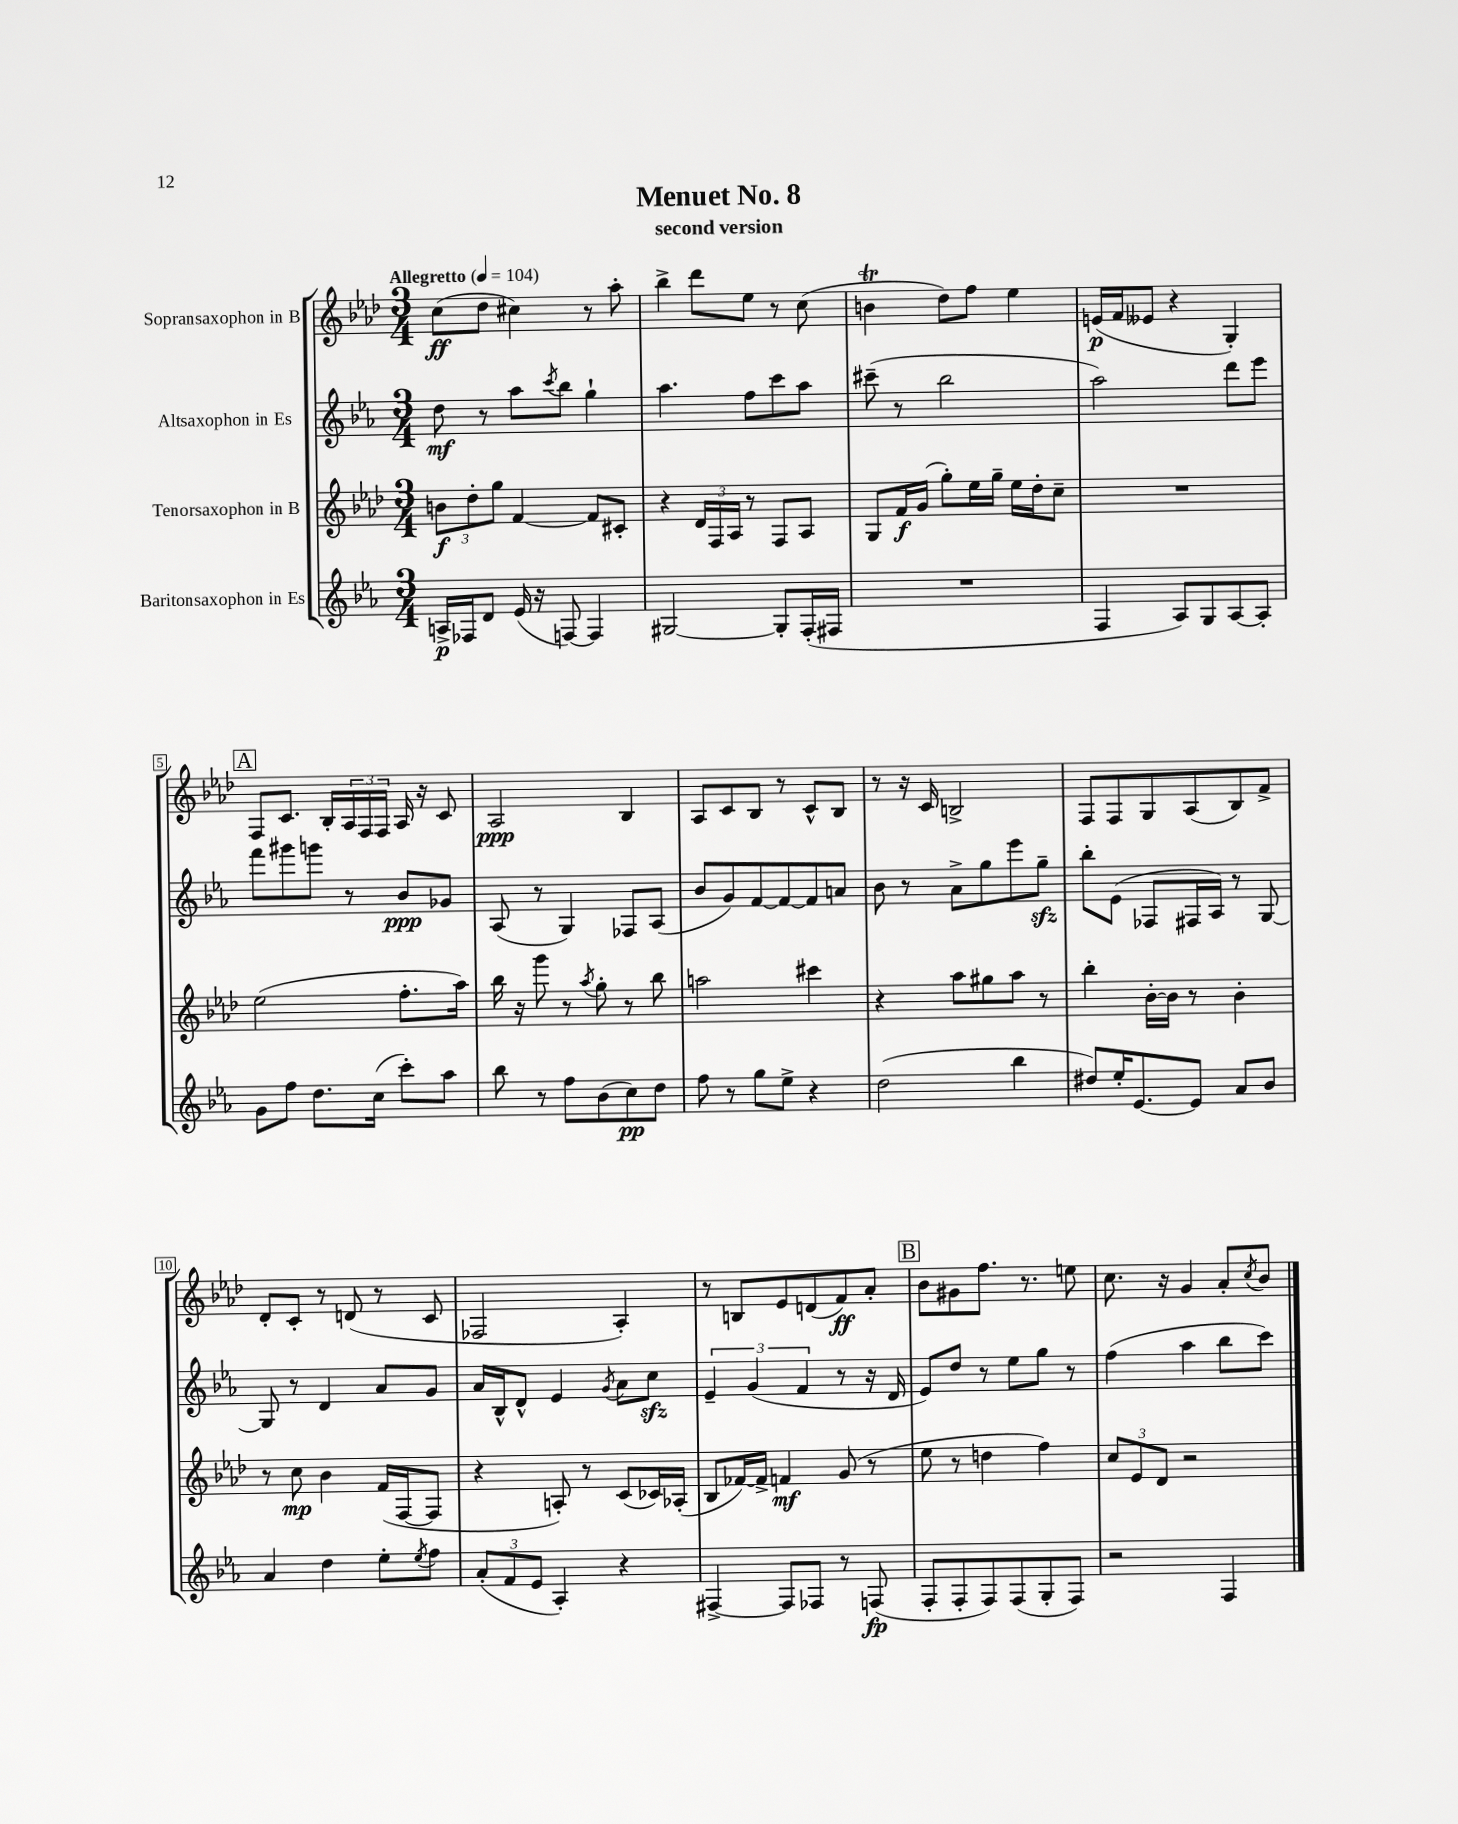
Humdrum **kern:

**kern	**dynam	**kern	**dynam	**kern	**dynam	**kern	**dynam
*part4	*part4	*part3	*part3	*part2	*part2	*part1	*part1
*staff4	*staff4	*staff3	*staff3	*staff2	*staff2	*staff1	*staff1
*I"Baritonsaxophon in Es	*	*I"Tenorsaxophon in B	*	*I"Altsaxophon in Es	*	*I"Sopransaxophon in B	*
*clefG2	*	*clefG2	*	*clefG2	*	*clefG2	*
*k[b-e-a-]	*	*k[b-e-a-d-]	*	*k[b-e-a-]	*	*k[b-e-a-d-]	*
*M3/4	*	*M3/4	*	*M3/4	*	*M3/4	*
*MM104	*	*MM104	*	*MM104	*	*MM104	*
=1	=1	=1	=1	=1	=1	=1	=1
!	!	!	!	!	!	!LO:TX:a:B:t=Allegretto	!
16An^/LL	p	12bn\L	f	8dd\	mf	(8cc\L	ff
16F-X/J	.	.	.	.	.	.	.
.	.	12dd-'\	.	.	.	.	.
8d/J	.	.	.	8r	.	8dd-\J	.
.	.	12gg\J	.	.	.	.	.
(16e-/	.	[4f/	.	8aa-\L	.	4cc#X\)	.
16r	.	.	.	.	.	.	.
.	.	.	.	8qccc/	.	.	.
[8Fn/)	.	.	.	8bb-\J	.	.	.
4F/]	.	8f/L]	.	4gg`\	.	8r	.
.	.	8c#X'/J	.	.	.	8aa-'\	.
=2	=2	=2	=2	=2	=2	=2	=2
[2G#X/	.	4r	.	4.aa-\	.	4bb-^\	.
.	.	24d-/LL	.	.	.	8ddd-\L	.
.	.	24F/	.	.	.	.	.
.	.	24A-/JJ	.	.	.	.	.
.	.	8r	.	8ff\L	.	8ee-\J	.
8G#'/L]	.	8F/L	.	8ccc\	.	8r	.
(16F'/L	.	8A-/J	.	8aa-\J	.	(8cc\	.
16F#X/JJ	.	.	.	.	.	.	.
=3	=3	=3	=3	=3	=3	=3	=3
2.r	.	8G/L	.	(8ccc#X~\	.	4bnt\	.
.	.	16f/L	f	8r	.	.	.
.	.	(16g/JJ	.	.	.	.	.
.	.	8gg'\L)	.	2bb-\	.	8dd-\L)	.
.	.	16ee-\L	.	.	.	8ff\J	.
.	.	16gg~\JJ	.	.	.	.	.
.	.	16ee-\LL	.	.	.	4ee-\	.
.	.	16dd-'\J	.	.	.	.	.
.	.	8cc~\J	.	.	.	.	.
=4	=4	=4	=4	=4	=4	=4	=4
4F/	.	2.r	.	2aa-\)	.	(16en/LL	p
.	.	.	.	.	.	16f/J	.
.	.	.	.	.	.	8e--X/J	.
8A-/L)	.	.	.	.	.	4r	.
8G/	.	.	.	.	.	.	.
[8A-/	.	.	.	8ddd\L	.	4G'/)	.
8A-'/J]	.	.	.	8eee-\J	.	.	.
!!LO:LB:g=z
!!LO:REH:place=s1:t=A
=5	=5	=5	=5	=5	=5	=5	=5
8g\L	.	(2ee-\	.	8fff\L	.	8F/L	.
8ff\J	.	.	.	8ggg#X\	.	8.c/J	.
8.dd\L	.	.	.	8gggn\J	.	.	.
.	.	.	.	.	.	16B-'/LL	.
.	.	.	.	8r	.	24A-/	.
.	.	.	.	.	.	24F/	.
(16cc\Jk	.	.	.	.	.	.	.
.	.	.	.	.	.	24F/JJ	.
8ccc'\L)	.	8.ff'\L	.	8b-/L	ppp	16A-/	.
.	.	.	.	.	.	16r	.
8aa-\J	.	.	.	8g-X/J	.	8c/	.
.	.	16aa-\Jk)	.	.	.	.	.
=6	=6	=6	=6	=6	=6	=6	=6
8bb-\	.	16bb-\	.	(8A-/	.	2A-/	ppp
.	.	16r	.	.	.	.	.
8r	.	8ggg\	.	8r	.	.	.
8ff\L	.	8r	.	4G/)	.	.	.
.	.	8qaa-/	.	.	.	.	.
(8b-\	.	8gg'\	.	.	.	.	.
8cc\)	pp	8r	.	8F-X/L	.	4B-/	.
8dd\J	.	8bb-\	.	(8A-/J	.	.	.
=7	=7	=7	=7	=7	=7	=7	=7
8ff\	.	2aan\	.	8b-/L	.	8A-/L	.
8r	.	.	.	8g/)	.	8c/	.
8gg\L	.	.	.	[8f/	.	8B-/J	.
8ee-^\J	.	.	.	8f/_	.	8r	.
4r	.	4ccc#X\	.	8f/]	.	8c^^/L	.
.	.	.	.	8an/J	.	8B-/J	.
=8	=8	=8	=8	=8	=8	=8	=8
(2dd\	.	4r	.	8b-\	.	8r	.
.	.	.	.	8r	.	16r	.
.	.	.	.	.	.	16c/	.
.	.	8aa-\L	.	8a-^\L	.	2Bn^/	.
.	.	8gg#X\	.	8gg\	.	.	.
4bb-\	.	8aa-\J	.	8eee-\	.	.	.
.	.	8r	.	8ggzz~\J	.	.	.
=9	=9	=9	=9	=9	=9	=9	=9
8dd#X/L)	.	4bb-'\	.	8bb-'\L	.	8F/L	.
16ee-'/K	.	.	.	(8e-\J	.	8F/	.
[8.e-/	.	.	.	.	.	.	.
.	.	[16b-'\LL	.	8F-X/L	.	8G/	.
.	.	16b-\JJ]	.	.	.	.	.
8e-/J]	.	8r	.	16F#X/L	.	(8A-/	.
.	.	.	.	16A-/JJ)	.	.	.
8a-/L	.	4b-'\	.	8r	.	8B-/)	.
8b-/J	.	.	.	[8G/	.	8f^/J	.
!!LO:LB:g=z
=10	=10	=10	=10	=10	=10	=10	=10
4a-/	.	8r	.	8G/]	.	8d-'/L	.
.	.	8cc\	mp	8r	.	8c'/J	.
4dd\	.	4b-\	.	4d/	.	8r	.
.	.	.	.	.	.	(8dn/	.
8ee-'\L	.	(16f/LL	.	8a-/L	.	8r	.
.	.	[16F/J	.	.	.	.	.
8qee-/	.	.	.	.	.	.	.
8ff\J	.	8F/J]	.	8g/J	.	8c/	.
=11	=11	=11	=11	=11	=11	=11	=11
(12a-'/L	.	4r	.	16a-/LL	.	2F-X/	.
.	.	.	.	16B-^^/J	.	.	.
12f/	.	.	.	.	.	.	.
.	.	.	.	8d^^/J	.	.	.
12e-/J	.	.	.	.	.	.	.
4A-'/)	.	8An'/)	.	4e-/	.	.	.
.	.	8r	.	.	.	.	.
.	.	.	.	8qg/	.	.	.
4r	.	(8c/L	.	8a-\L	.	4A-'/)	.
.	.	16c-X/L)	.	8cczz\J	.	.	.
.	.	(16A-X'/JJ	.	.	.	.	.
=12	=12	=12	=12	=12	=12	=12	=12
[4F#X^/	.	8B-/L	.	6e-~/	.	8r	.
.	.	[16f-X/L)	.	.	.	8Bn/L	.
.	.	.	.	(6g/	.	.	.
.	.	16f-^/JJ]	.	.	.	.	.
8F#/L]	.	4fn/	mf	.	.	8e-/	.
.	.	.	.	6f/	.	.	.
8F-X/J	.	.	.	.	.	(8dn/	.
8r	.	(8g/	.	8r	.	8f/)	ff
(8Fn/	fp	8r	.	16r	.	8a-'/J	.
.	.	.	.	16d/	.	.	.
!!LO:REH:place=s1:t=B
=13	=13	=13	=13	=13	=13	=13	=13
8F'/L	.	8ee-\	.	8e-/L)	.	8b-\L	.
8F'/	.	8r	.	8dd/J	.	8g#X\	.
8F/)	.	4ddn\	.	8r	.	8.ff\J	.
(8F/	.	.	.	8ee-\L	.	.	.
.	.	.	.	.	.	8.r	.
8G'/	.	4ff\)	.	8gg\J	.	.	.
8F/J)	.	.	.	8r	.	8een\	.
=14	=14	=14	=14	=14	=14	=14	=14
2r	.	12cc/L	.	(4ff\	.	8.cc\	.
.	.	12e-/	.	.	.	.	.
.	.	12d-/J	.	.	.	.	.
.	.	.	.	.	.	16r	.
.	.	2r	.	4aa-\	.	4g/	.
4F/	.	.	.	8bb-\L	.	8a-'/L	.
.	.	.	.	.	.	8qcc/	.
.	.	.	.	8ccc\J)	.	8b-/J	.
==	==	==	==	==	==	==	==
*-	*-	*-	*-	*-	*-	*-	*-
